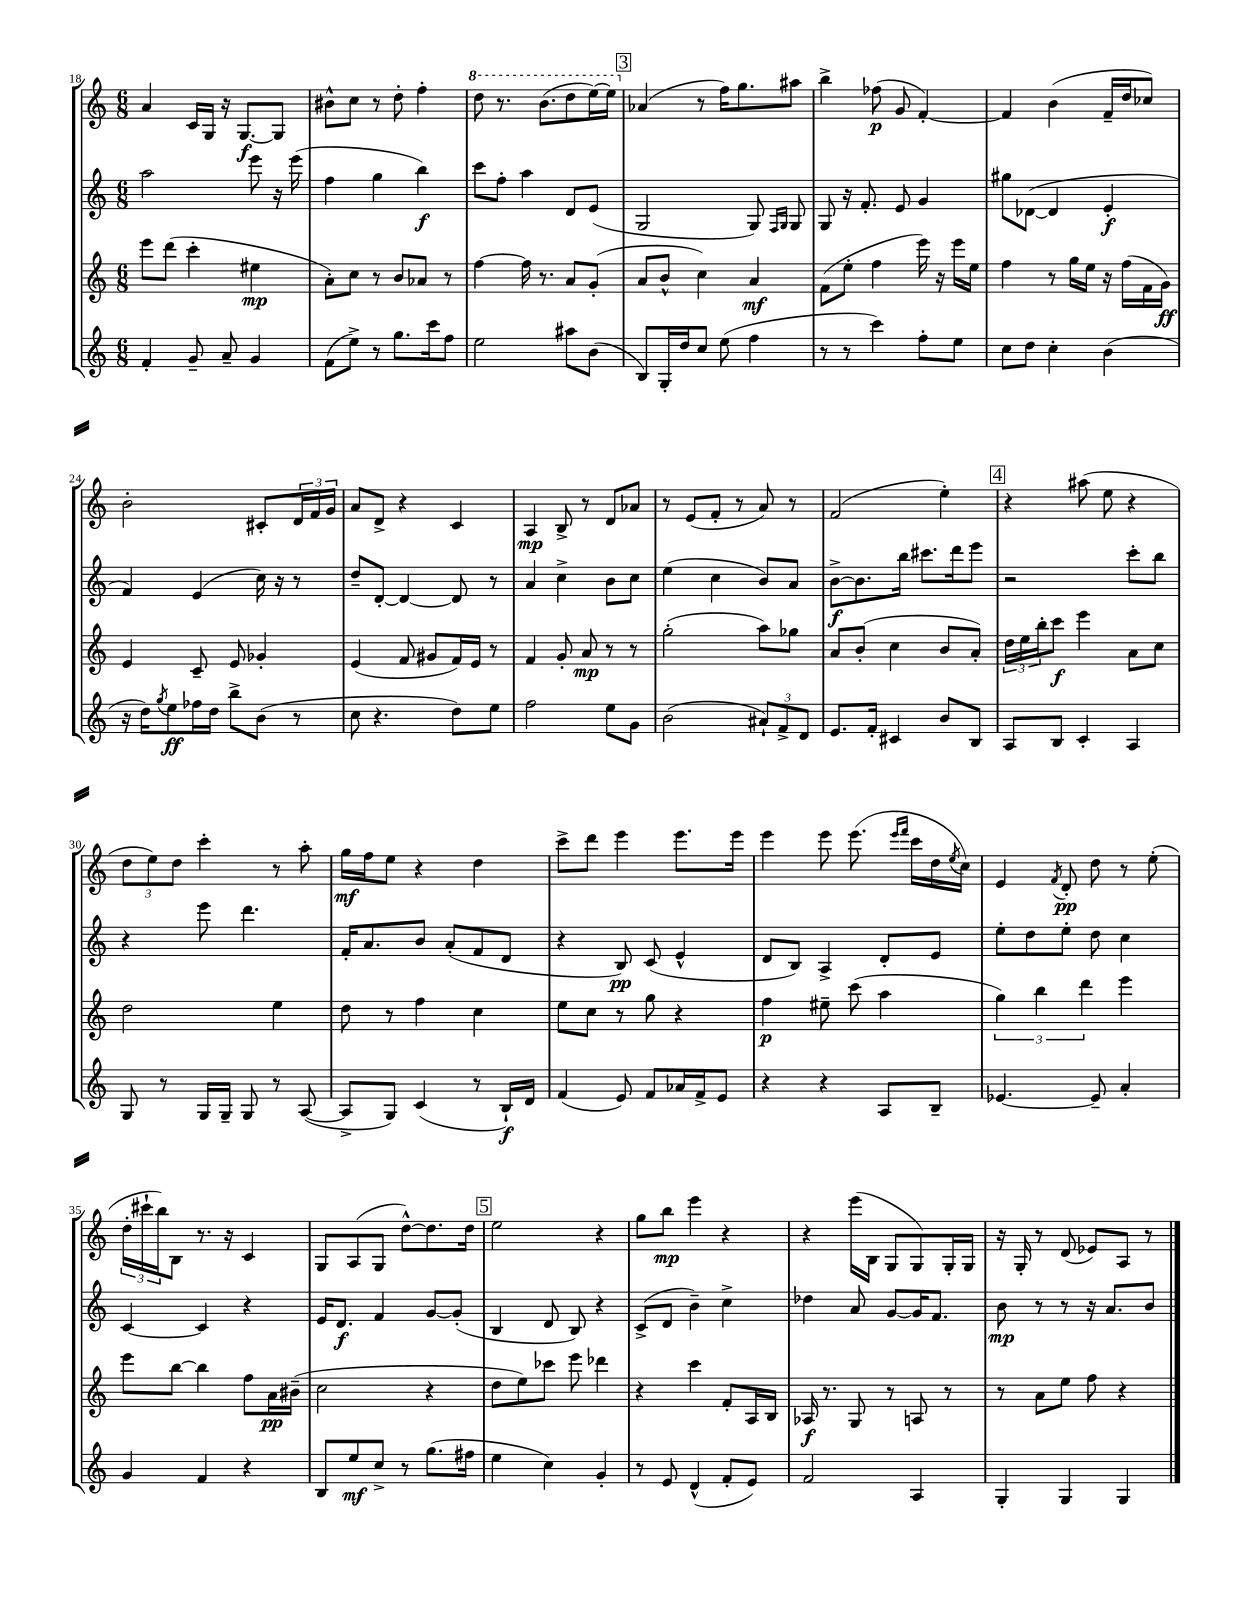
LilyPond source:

<<
\new StaffGroup <<
\new Staff = "s0" {
    \clef treble \key c \major \numericTimeSignature \time 6/8
    a'4 c'16 g16 r16 g8.~\f g8 |
    bis'8-^ c''8 r8 d''8-. f''4-. |
    \ottava #1 d'''8 r8. b''8.( d'''8 e'''16~) e'''16 \ottava #0 |
    \mark \markup { \box "3" } aes'4( r8 f''16) g''8. ais''8 |
    b''4-> fes''8\p( g'8 f'4~-.) |
    f'4 b'4( f'16-- d''16 ces''8) |
    b'2-. cis'8-. \tuplet 3/2 { d'16 f'16 g'16 } |
    a'8 d'8-> r4 c'4 |
    a4\mp b8-> r8 d'8 aes'8 |
    r8 e'8( f'8-. r8 a'8) r8 |
    f'2( e''4-.) |
    \mark \markup { \box "4" } r4 ais''8( e''8 r4 |
    \tuplet 3/2 { d''8 e''8) d''8 } c'''4-. r8 a''8-. |
    g''16\mf f''16 e''8 r4 d''4 |
    c'''8-> d'''8 e'''4 e'''8. e'''16 |
    e'''4 e'''8 e'''8.( \grace { e'''16 f'''16 } c'''16 d''16 \acciaccatura { e''8 } c''16) |
    e'4 \acciaccatura { f'8 } d'8-.\pp d''8 r8 e''8-.( |
    \tuplet 3/2 { d''16-. cis'''16-! b''16) } b8 r8. r16 c'4 |
    g8 a8( g8 d''8~-^) d''8. d''16 |
    \mark \markup { \box "5" } e''2 r4 |
    g''8 b''8\mp e'''4 r4 |
    r4 e'''16( b16 g8 g8) g16-. g16 |
    r16 g16-. r8 d'8( ees'8) a8 r8 \bar "|." |
}
\new Staff = "s1" {
    \clef treble \key c \major \numericTimeSignature \time 6/8
    a''2 e'''8 r16 e'''16( |
    f''4 g''4 b''4\f) |
    c'''8 f''8-. a''4 d'8 e'8( |
    \mark \markup { \box "3" } g2 g8) \grace { f16 g16 } g8 |
    g8 r16 f'8.-. e'8 g'4 |
    gis''8 des'8~( des'4 e'4-.\f |
    f'4) e'4( c''16) r16 r8 |
    d''8-- d'8~-. d'4~ d'8 r8 |
    a'4 c''4-> b'8 c''8 |
    e''4( c''4 b'8) a'8 |
    b'8~->\f b'8. b''16 cis'''8. d'''16 e'''8 |
    \mark \markup { \box "4" } r2 c'''8-. b''8 |
    r4 e'''8 d'''4. |
    f'16-. a'8. b'8 a'8-.( f'8 d'8 |
    r4 b8\pp) c'8( e'4-^ |
    d'8 b8) a4-> d'8-. e'8 |
    e''8-. d''8 e''8-. d''8 c''4 |
    c'4~ c'4 r4 |
    e'16 d'8.\f f'4 g'8~ g'8-.( |
    \mark \markup { \box "5" } b4 d'8 b8) r4 |
    c'8->( d'8 b'4--) c''4-> |
    des''4 a'8 g'8~ g'16 f'8. |
    b'8\mp r8 r8 r16 a'8. b'8 \bar "|." |
}
\new Staff = "s2" {
    \clef treble \key c \major \numericTimeSignature \time 6/8
    e'''8 d'''8( c'''4-. eis''4\mp |
    a'8-.) c''8 r8 b'8 aes'8 r8 |
    f''4~ f''16 r8. a'8 g'8-.( |
    \mark \markup { \box "3" } a'8 b'8-^ c''4) a'4\mf |
    f'8( e''8-. f''4 e'''16) r16 e'''16 e''16 |
    f''4 r8 g''16 e''16 r16 f''16( f'16 g'16\ff) |
    e'4 c'8-- e'8 ges'4-. |
    e'4( f'8 gis'8 f'16) e'16 r8 |
    f'4 g'8-. a'8\mp r8 r8 |
    g''2-.( a''8) ges''8 |
    a'8 b'8-.( c''4 b'8 a'8-.) |
    \mark \markup { \box "4" } \tuplet 3/2 { d''16 e''16 b''16-. } c'''8\f e'''4 a'8 c''8 |
    d''2 e''4 |
    d''8 r8 f''4 c''4 |
    e''8 c''8 r8 g''8 r4 |
    f''4\p eis''8-- c'''8( a''4 |
    \tuplet 3/2 { g''4) b''4 d'''4 } e'''4 |
    e'''8 b''8~ b''4 f''8 a'16\pp bis'16--( |
    c''2 r4 |
    \mark \markup { \box "5" } d''8 e''8) ces'''8 e'''8 des'''4 |
    r4 c'''4 f'8-. a16 b16 |
    aes16\f r8. g8 r8 a8 r8 |
    r8 a'8 e''8 f''8 r4 \bar "|." |
}
\new Staff = "s3" {
    \clef treble \key c \major \numericTimeSignature \time 6/8
    f'4-. g'8-- a'8-- g'4 |
    f'8( e''8->) r8 g''8. c'''16 f''8 |
    e''2 ais''8 b'8( |
    \mark \markup { \box "3" } b8) g16-. d''16 c''8 e''8( f''4 |
    r8 r8 c'''4) f''8-. e''8 |
    c''8 d''8 c''4-. b'4( |
    r16 d''16) \acciaccatura { g''8 } e''8\ff fes''16 d''16 b''8-> b'8( r8 |
    c''8 r4. d''8) e''8 |
    f''2 e''8 g'8 |
    b'2( \tuplet 3/2 { ais'8-!) f'8-> d'8 } |
    e'8. f'16-. cis'4 b'8 b8 |
    \mark \markup { \box "4" } a8 b8 c'4-. a4 |
    g8 r8 g16 g16-- g8 r8 a8~( |
    a8-> g8) c'4( r8 b16-!\f) d'16 |
    f'4( e'8) f'8 aes'16 f'16-> e'8 |
    r4 r4 a8 b8-- |
    ees'4.~ ees'8-- a'4-. |
    g'4 f'4 r4 |
    b8 e''8\mf c''8-> r8 g''8.( fis''16 |
    \mark \markup { \box "5" } e''4 c''4) g'4-. |
    r8 e'8 d'4-^( f'8-. e'8) |
    f'2 a4 |
    g4-. g4 g4 \bar "|." |
}
>>
>>
\layout { \context { \Score currentBarNumber = #18 } }
